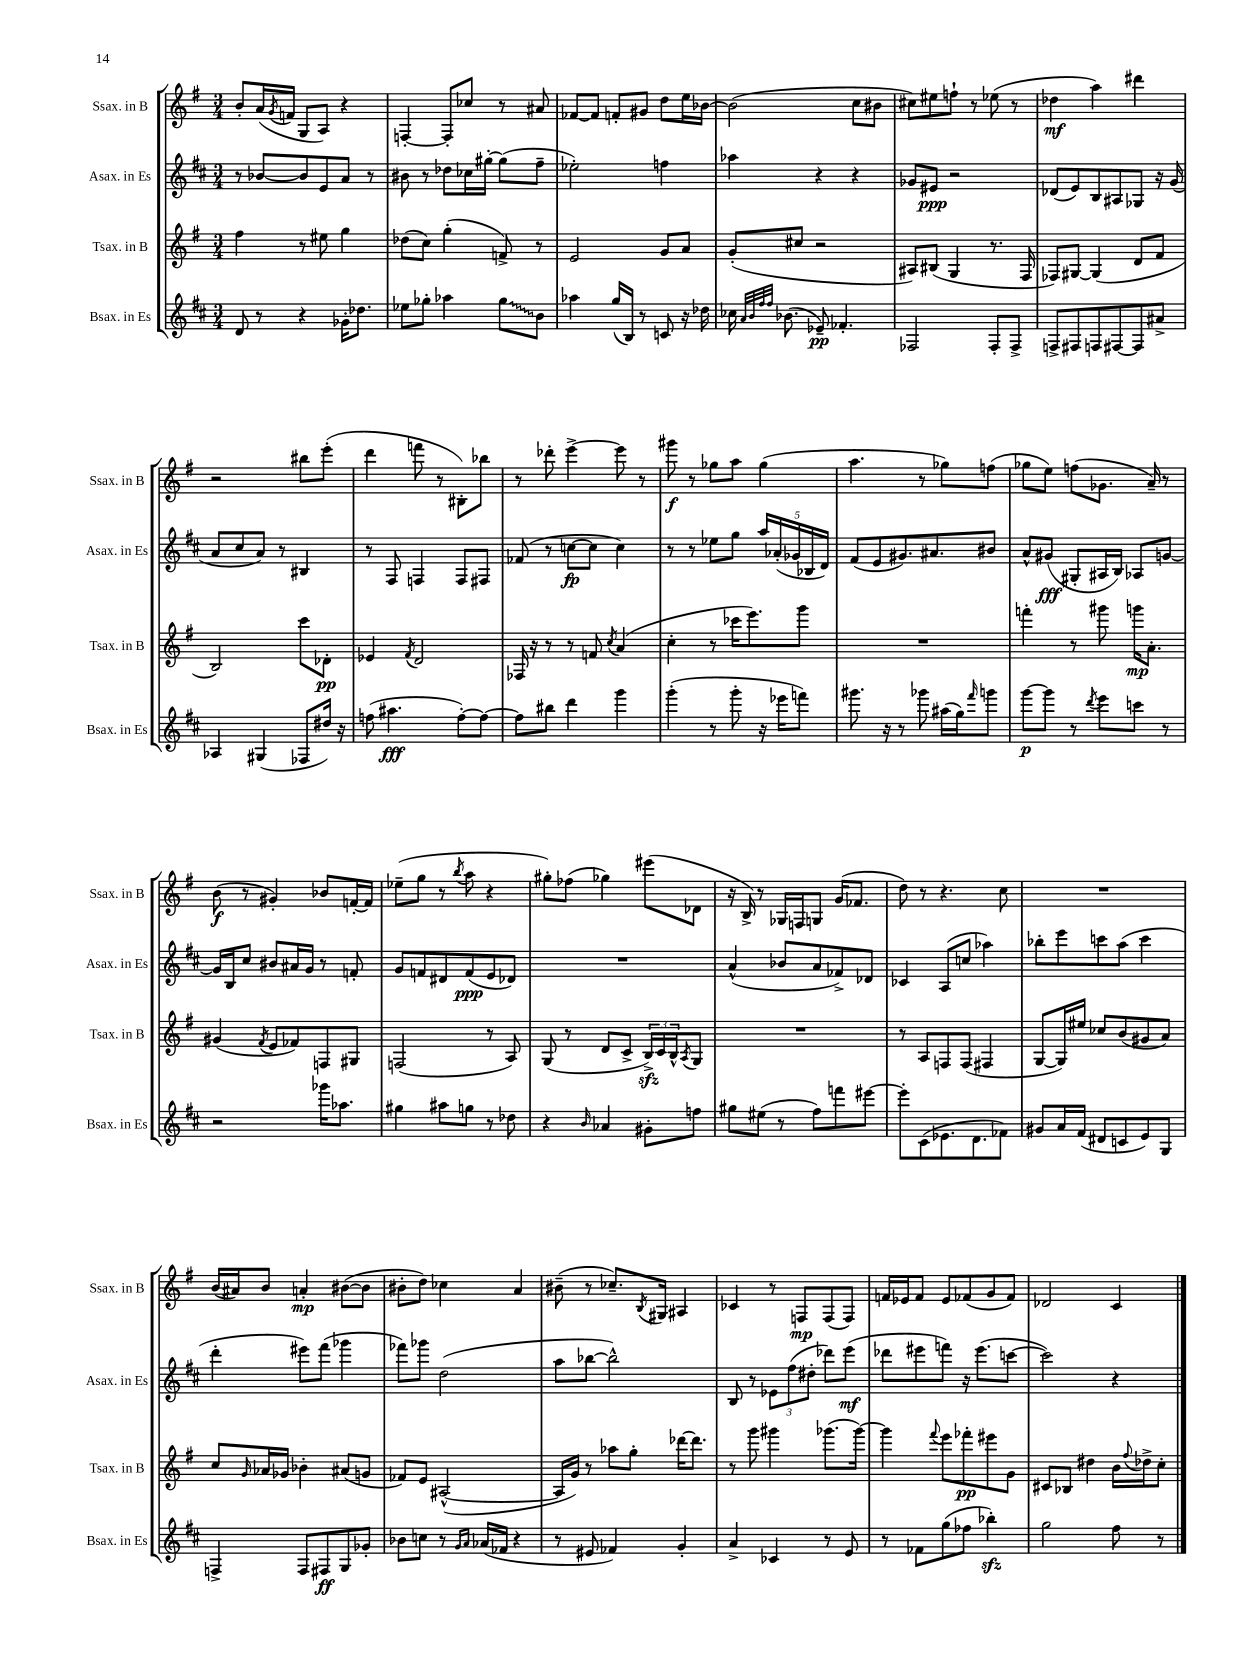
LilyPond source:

<<
\new StaffGroup <<
\new Staff = "s0" \with { instrumentName = "Ssax. in B" shortInstrumentName = "Ssax. in B" } {
    \clef treble \key g \major \numericTimeSignature \time 3/4
    b'8-. a'16( \acciaccatura { g'8 } f'16 g8 a8) r4 |
    f4~-. f8-. ces''8 r8 ais'8 |
    fes'8~ fes'8 f'8-. gis'8 d''8 e''16 bes'16~ |
    bes'2( c''8 bis'8 |
    cis''8) eis''8 f''8-! r8 ees''8( r8 |
    des''4\mf a''4) dis'''4 |
    r2 bis''8 e'''8-.( |
    d'''4 f'''8 r8 bis8-.) bes''8 |
    r8 des'''8-. e'''4~-> e'''8 r8 |
    gis'''8\f r8 ges''8 a''8 ges''4( |
    a''4. r8 ges''8) f''8( |
    ges''8 e''8) f''8( ges'8. a'16--) r8 |
    b'8\f( r8 gis'4-.) bes'8 f'16~-. f'16 |
    ees''8--( g''8 r8 \acciaccatura { b''8 } a''8 r4 |
    gis''8-.) fes''8( ges''4) eis'''8( des'8 |
    r16 b16->) r8 ges16 f16 g8 g'16( fes'8. |
    d''8) r8 r4. c''8 |
    R2. |
    b'16( ais'16) b'8 a'4-.\mp bis'8~( bis'8 |
    bis'8-. d''8) ces''4 a'4 |
    bis'8--( r8 ces''8.--) \acciaccatura { b8 } gis16 ais4 |
    ces'4 r8 f8\mp f8( f8) |
    f'16 ees'16 f'8 ees'8 fes'8( g'8 fes'8) |
    des'2 c'4 \bar "|." |
}
\new Staff = "s1" \with { instrumentName = "Asax. in Es" shortInstrumentName = "Asax. in Es" } {
    \clef treble \key d \major \numericTimeSignature \time 3/4
    r8 bes'8~ bes'8 e'8 a'8 r8 |
    bis'8 r8 des''8 ces''16 gis''16~-. gis''8( fis''8-- |
    ees''2-.) f''4 |
    aes''4 r4 r4 |
    ges'8 eis'8\ppp r2 |
    des'8( e'8) b8 ais8 ges8 r16 g'16( |
    a'8 cis''8 a'8) r8 bis4 |
    r8 fis8 f4 f8 fis8 |
    fes'8( r8 c''8~\fp c''8 c''4) |
    r8 r8 ees''8 g''8 \tuplet 5/4 { a''16 aes'16-.( ges'16 bes16 d'16) } |
    fis'8( e'8 gis'8.) ais'8. bis'8 |
    a'8-^ gis'8\fff( gis8-. ais16 b16) aes8 g'8~ |
    g'16 b16 cis''8 bis'8 ais'16 g'16 r8 f'8-. |
    g'8 f'8 dis'8 f'8\ppp( e'8 des'8) |
    R2. |
    a'4-^( bes'8 a'8 fes'8->) des'8 |
    ces'4 a8( c''8 aes''4) |
    bes''8-. e'''8 c'''8 a''8( c'''4 |
    d'''4-. eis'''8) fis'''8( ges'''4 |
    fes'''8) ges'''8 d''2( |
    a''8 bes''8~ bes''2-^) |
    b8 r8 \tuplet 3/2 { ees'8 fis''8( dis''8-. } des'''8) e'''8\mf( |
    des'''8 eis'''8 f'''8) r16 eis'''8.( c'''8~ |
    c'''2) r4 \bar "|." |
}
\new Staff = "s2" \with { instrumentName = "Tsax. in B" shortInstrumentName = "Tsax. in B" } {
    \clef treble \key g \major \numericTimeSignature \time 3/4
    fis''4 r8 eis''8 g''4 |
    des''8( c''8) g''4-.( f'8->) r8 |
    e'2 g'8 a'8 |
    g'8-.( cis''8 r2 |
    ais8) bis8( g4 r8. fis16 |
    fes8) gis8~ gis4( d'8 fis'8 |
    b2) c'''8 des'8-.\pp |
    ees'4 \acciaccatura { fis'8 } d'2 |
    fes16 r16 r8 r8 f'8 \acciaccatura { c''8 } a'4( |
    c''4-. r8 ces'''16 e'''8.) g'''8 |
    R2. |
    f'''4-. r8 gis'''8 g'''16\mp a'8.-. |
    gis'4( \acciaccatura { fis'8 } e'8 fes'8) f8 gis8 |
    f2( r8 a8) |
    g8( r8 d'8 c'8-> \tuplet 3/2 { b16->\sfz) c'16 b16-^ } \acciaccatura { a8 } g8 |
    R2. |
    r8 a8 f8 f8( fis4 |
    g8~ g16) eis''16 ces''8 b'8( gis'8 a'8) |
    c''8 \grace { g'16 } aes'16 ges'16 bes'4-. ais'8( g'8 |
    fes'8) e'8 ais2~-^( |
    ais16 g'16) r8 aes''8 g''8-. des'''16~ des'''8. |
    r8 g'''8 gis'''4 ges'''8.( ges'''16~) |
    ges'''4 \appoggiatura { fis'''8 } e'''8 fes'''8-.\pp eis'''8 g'8 |
    cis'8 bes8 dis''4 b'16 \appoggiatura { fis''8 } des''16-> c''8-. \bar "|." |
}
\new Staff = "s3" \with { instrumentName = "Bsax. in Es" shortInstrumentName = "Bsax. in Es" } {
    \clef treble \key d \major \numericTimeSignature \time 3/4
    d'8 r8 r4 ges'16-. des''8. |
    ees''8 ges''8-. aes''4 \once \override Glissando.style = #'zigzag ges''8\glissando b'8 |
    aes''4 g''16( b16) r8 c'8 r16 des''16 |
    ces''16 \grace { a'32 b'32 fis''32 fis''32 } bes'8.( ees'8--\pp) fes'4.-. |
    fes2 fes8-. fes8-> |
    f8-> fis8 f8 fis8~ fis8 ais'8-> |
    aes4 gis4( fes8 dis''16) r16 |
    f''8( ais''4.\fff f''8~-.) f''8~ |
    f''8 bis''8 d'''4 g'''4 |
    g'''4-.( r8 g'''8-. r16 ees'''16 f'''8) |
    gis'''8. r16 r8 ges'''8 ais''16( g''16) \grace { fis'''16 } g'''8 |
    g'''8~\p g'''8 r8 \acciaccatura { d'''8 } e'''8 c'''8 r8 |
    r2 ges'''16 aes''8. |
    gis''4 ais''8 g''8 r8 des''8 |
    r4 \grace { b'16 } aes'4 gis'8-. f''8 |
    gis''8 eis''8( r8 fis''8) f'''8 eis'''8~ |
    eis'''8-. cis'8( ees'8. d'8. fes'8) |
    gis'8 a'16 fis'16( dis'8 c'8 e'8) g8 |
    f4-> f8 fis8\ff g8 ges'8-. |
    bes'8 c''8 r8 \grace { g'16 a'16 } aes'16( fes'16 r4 |
    r8 eis'8 fes'4) g'4-. |
    a'4-> ces'4 r8 e'8 |
    r8 fes'8 g''8( fes''8 bes''4-.\sfz) |
    g''2 fis''8 r8 \bar "|." |
}
>>
>>
\layout { \context { \Score \remove "Bar_number_engraver" } }
